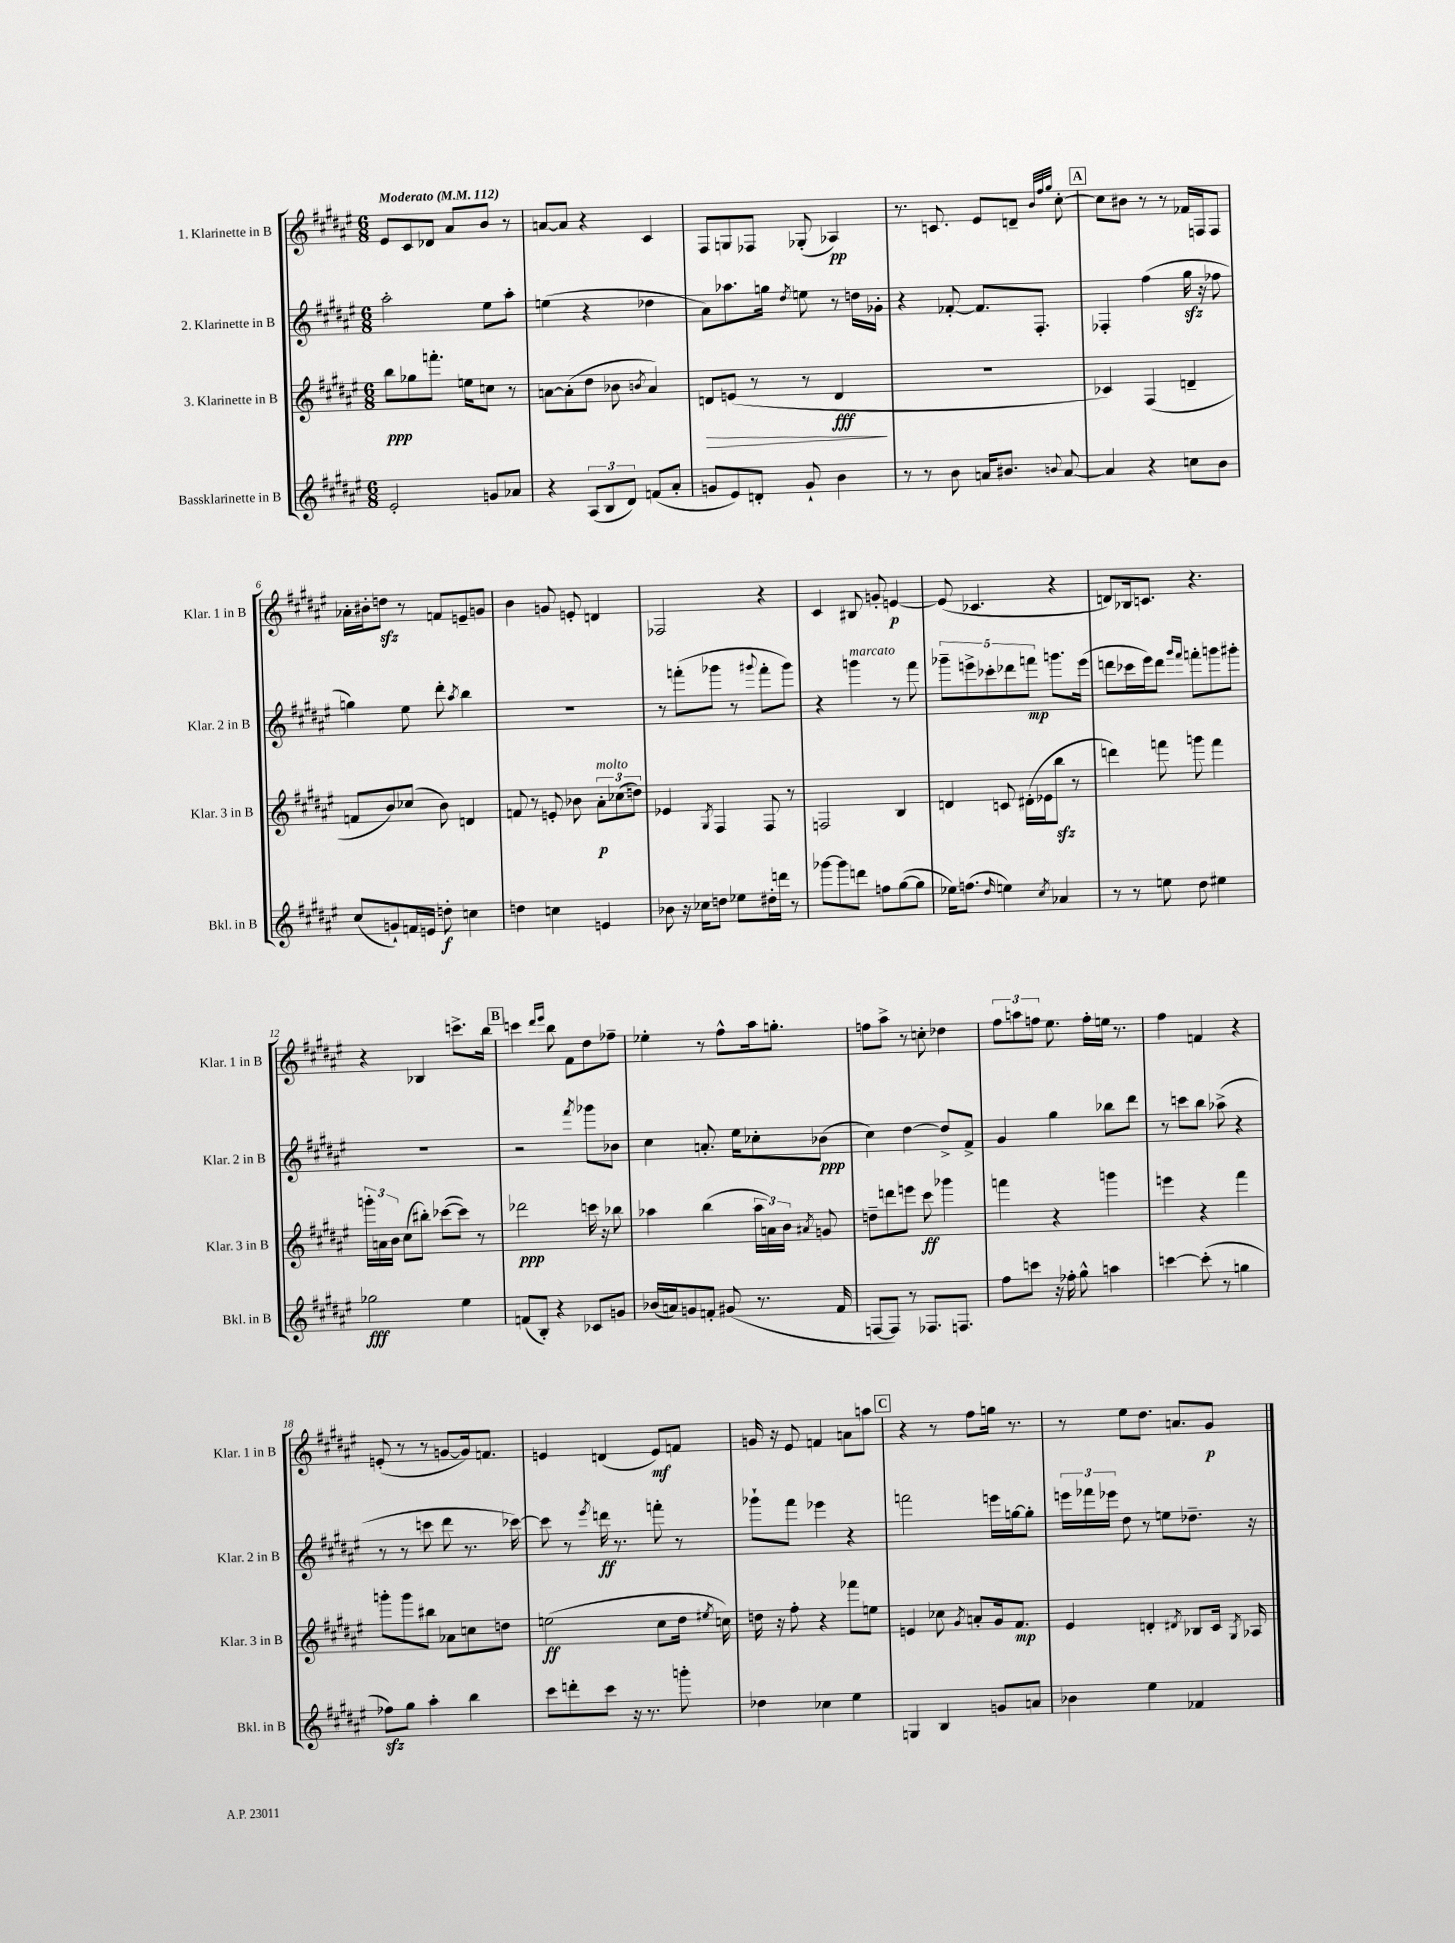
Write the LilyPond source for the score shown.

<<
\new StaffGroup <<
\new Staff = "s0" \with { instrumentName = "1. Klarinette in B" shortInstrumentName = "Klar. 1 in B" } {
    \clef treble \key fis \major \numericTimeSignature \time 6/8 \tempo "Moderato" 4 = 112
    \autoBeamOff eis'8[ cis'8 des'8] ais'8[ b'8] r8 |
    a'8[~ a'8] r4 cis'4 |
    fis8[ g8 fes8] ges8-.( aes4\pp) |
    r8. c'8. eis'8[ d'8]-- \grace { b'32[ fis''32 gis''32] } cis''8~-. |
    \mark \markup { \box "A" } cis''8[ bis'8] r8 r8 fes'16[ f16 f8] |
    aes'16[-. bis'16-. d''8]\sfz r8 f'8[ e'8-- g'8] |
    b'4 g'8 e'8-. d'4 |
    fes2 r4 |
    cis'4 bis8 g'8-. e'4~\p |
    e'8( ces'4. r4 |
    d'8[) bes16 c'8.] r4. |
    r4 bes4 c'''8.[-> b''16] |
    \mark \markup { \box "B" } c'''4 \grace { dis'''16[ eis'''16] } b''8 fis'8[ dis''8 fes''8]-- |
    ees''4-. r8 fis''8[-^ ais''16 g''8.]-. |
    f''8[ ais''8]-> r8 c''8-. des''4 |
    \tuplet 3/2 { fis''8[ a''8 f''8] } eis''8. f''16[-. e''16] r8. |
    fis''4 f'4 r4 |
    e'8-.( r8 r8 g'8[~ g'16) f'8.] |
    e'4 d'4( e'8[\mf) f'8] |
    g'16 r16 eis'8 f'4 a'8[ a''8] |
    \mark \markup { \box "C" } r4 r8 fis''8[ g''16] r8. |
    r8 eis''8[ dis''8.] a'8.[ gis'8]\p \bar "|." |
}
\new Staff = "s1" \with { instrumentName = "2. Klarinette in B" shortInstrumentName = "Klar. 2 in B" } {
    \clef treble \key fis \major \numericTimeSignature \time 6/8
    \autoBeamOff ais''2-. eis''8[ ais''8]-. |
    e''4( r4 des''4 |
    ais'8[) aes''8. g''16] \acciaccatura { dis''8 } e''8 r8 d''16[ ges'16]-. |
    r4 fes'8~-. fes'8.[ fis8.]-. |
    \mark \markup { \box "A" } fes4-. fis''4( gis''16\sfz r16 fes''8 |
    g''4) eis''8 dis'''8-. \acciaccatura { ais''8 } b''4 |
    R2. |
    r8 f'''8[-.( ges'''8] r8 \appoggiatura { gis'''8 } f'''8[-. gis'''8]) |
    r4 g'''4^\markup { \italic "marcato" } r8 fis'''8 |
    \tuplet 5/4 { ges'''8[-- e'''8-> ces'''8-. des'''8 f'''8]\mp } g'''8.[ e'''16]( |
    d'''8[ ces'''16 eis'''16) d'''8] \grace { gis'''16[ fis'''16] } f'''8[-. g'''8 gis'''8]-. |
    R2. |
    \mark \markup { \box "B" } r2 \acciaccatura { fis'''8 } ges'''8[ bes'8] |
    cis''4 a'8.-. eis''16[ ces''8-. bes'8]\ppp( |
    cis''4) dis''4~ dis''8[-> fis'8]-> |
    gis'4 gis''4 bes''8[ dis'''8] |
    r8 c'''8[ b''8] aes''8->( r4 |
    r8 r8 c'''8 dis'''8 r8. ces'''16~) |
    ces'''8 r8 \acciaccatura { eis'''8 } d'''16\ff r8. f'''8-. r8 |
    ges'''8[-! fis'''8] ees'''4 r4 |
    \mark \markup { \box "C" } f'''2 e'''16[ g''16~ g''8]-. |
    \tuplet 3/2 { e'''16[ fes'''16 ees'''16] } dis''8 r8 e''8[ des''8.]-- r16 \bar "|." |
}
\new Staff = "s2" \with { instrumentName = "3. Klarinette in B" shortInstrumentName = "Klar. 3 in B" } {
    \clef treble \key fis \major \numericTimeSignature \time 6/8
    \autoBeamOff b''8[\ppp ges''8 f'''8.]-. e''16[ c''8] r8 |
    a'8[~ a'8-.( dis''8] bes'8 \acciaccatura { b'8 } a'4) |
    d'8[\> e'8]( r8 r8 d'4\fff\! |
    R2. |
    \mark \markup { \box "A" } ces'4) fis4( d'4-- |
    f'8[ b'8) ces''8]( b'8) d'4 |
    f'8 r8 e'8-. bes'8 \tuplet 3/2 { ais'8[-.\p^\markup { \italic "molto" } ces''8( d''8]) } |
    ees'4 \acciaccatura { gis8 } fis4 fis8 r8 |
    f2 b4 |
    d'4 c'8 dis'16[-.( ees'16 b''8]\sfz r8 |
    d'''4) f'''8 g'''8 f'''4 |
    \tuplet 3/2 { g'''16[-. a'16 b'16] } cis''8[( bis''8]-.) ces'''8[~( ces'''8]) r8 |
    \mark \markup { \box "B" } des'''2\ppp c'''16 r16 bes''8 |
    aes''4 b''4( \tuplet 3/2 { aes''16[ a'16) b'16] } \acciaccatura { ais'8 } g'8 |
    d''8[-- d'''8 e'''8] cis'''8\ff ges'''4 |
    f'''4 r4 g'''4 |
    e'''4 r4 fis'''4 |
    g'''8[-. g'''8 bis''8] aes'8[ c''8 d''8] |
    e''2\ff( cis''8[ dis''16] \acciaccatura { eis''8 } c''16) |
    d''16 r16 fis''8-. r4 fes'''8[ e''8] |
    \mark \markup { \box "C" } e'4 ces''8 \acciaccatura { gis'8 } a'8[-. gis'16 fis'8.]\mp |
    eis'4 d'4-. \acciaccatura { dis'8 } bes8[ cis'16] \acciaccatura { gis8 } aes16 \bar "|." |
}
\new Staff = "s3" \with { instrumentName = "Bassklarinette in B" shortInstrumentName = "Bkl. in B" } {
    \clef treble \key fis \major \numericTimeSignature \time 6/8
    \autoBeamOff eis'2-. g'8[ aes'8] |
    r4 \tuplet 3/2 { ais8[( b8 dis'8]) } f'8[( ais'8]-. |
    g'8[ eis'8) d'8]-. g'8-! b'4 |
    r8 r8 b'8 a'16[ bis'8.] \appoggiatura { b'8 } a'8~ |
    \mark \markup { \box "A" } a'4 r4 c''8[ b'8] |
    cis''8[( g'8-!) f'16 e'16] d''8-.\f c''4 |
    d''4 c''4 e'4 |
    bes'8 r16 ces''16[ d''8] ees''8[ dis''16-. d'''16] r8 |
    ges'''8[~ ges'''8 d'''8] f''8[ gis''8~( gis''8] |
    ees''16[) f''8.]( \grace { dis''16 } e''4) \acciaccatura { cis''8 } aes'4 |
    r8 r8 e''8 dis''8 eis''4 |
    ges''2\fff eis''4 |
    \mark \markup { \box "B" } f'8[( b8]-.) r4 ces'8[ g'8] |
    bes'16[( a'16) g'8 f'8]-. gis'8( r8. f'16 |
    f8[~ f8]) r8 fes8.[ f8.] |
    fis''8[ c'''8] r16 fes''16-. gis''8-^ a''4 |
    c'''4~ c'''8-.( r8 g''4 |
    fes''8[\sfz) gis''8] ais''4-. b''4 |
    cis'''8[ d'''8-. cis'''8] r16 r8. g'''8-. |
    des''4 ces''4 eis''4 |
    \mark \markup { \box "C" } g4 b4 g'8[ a'8] |
    bes'4 eis''4 fes'4 \bar "|." |
}
>>
>>
